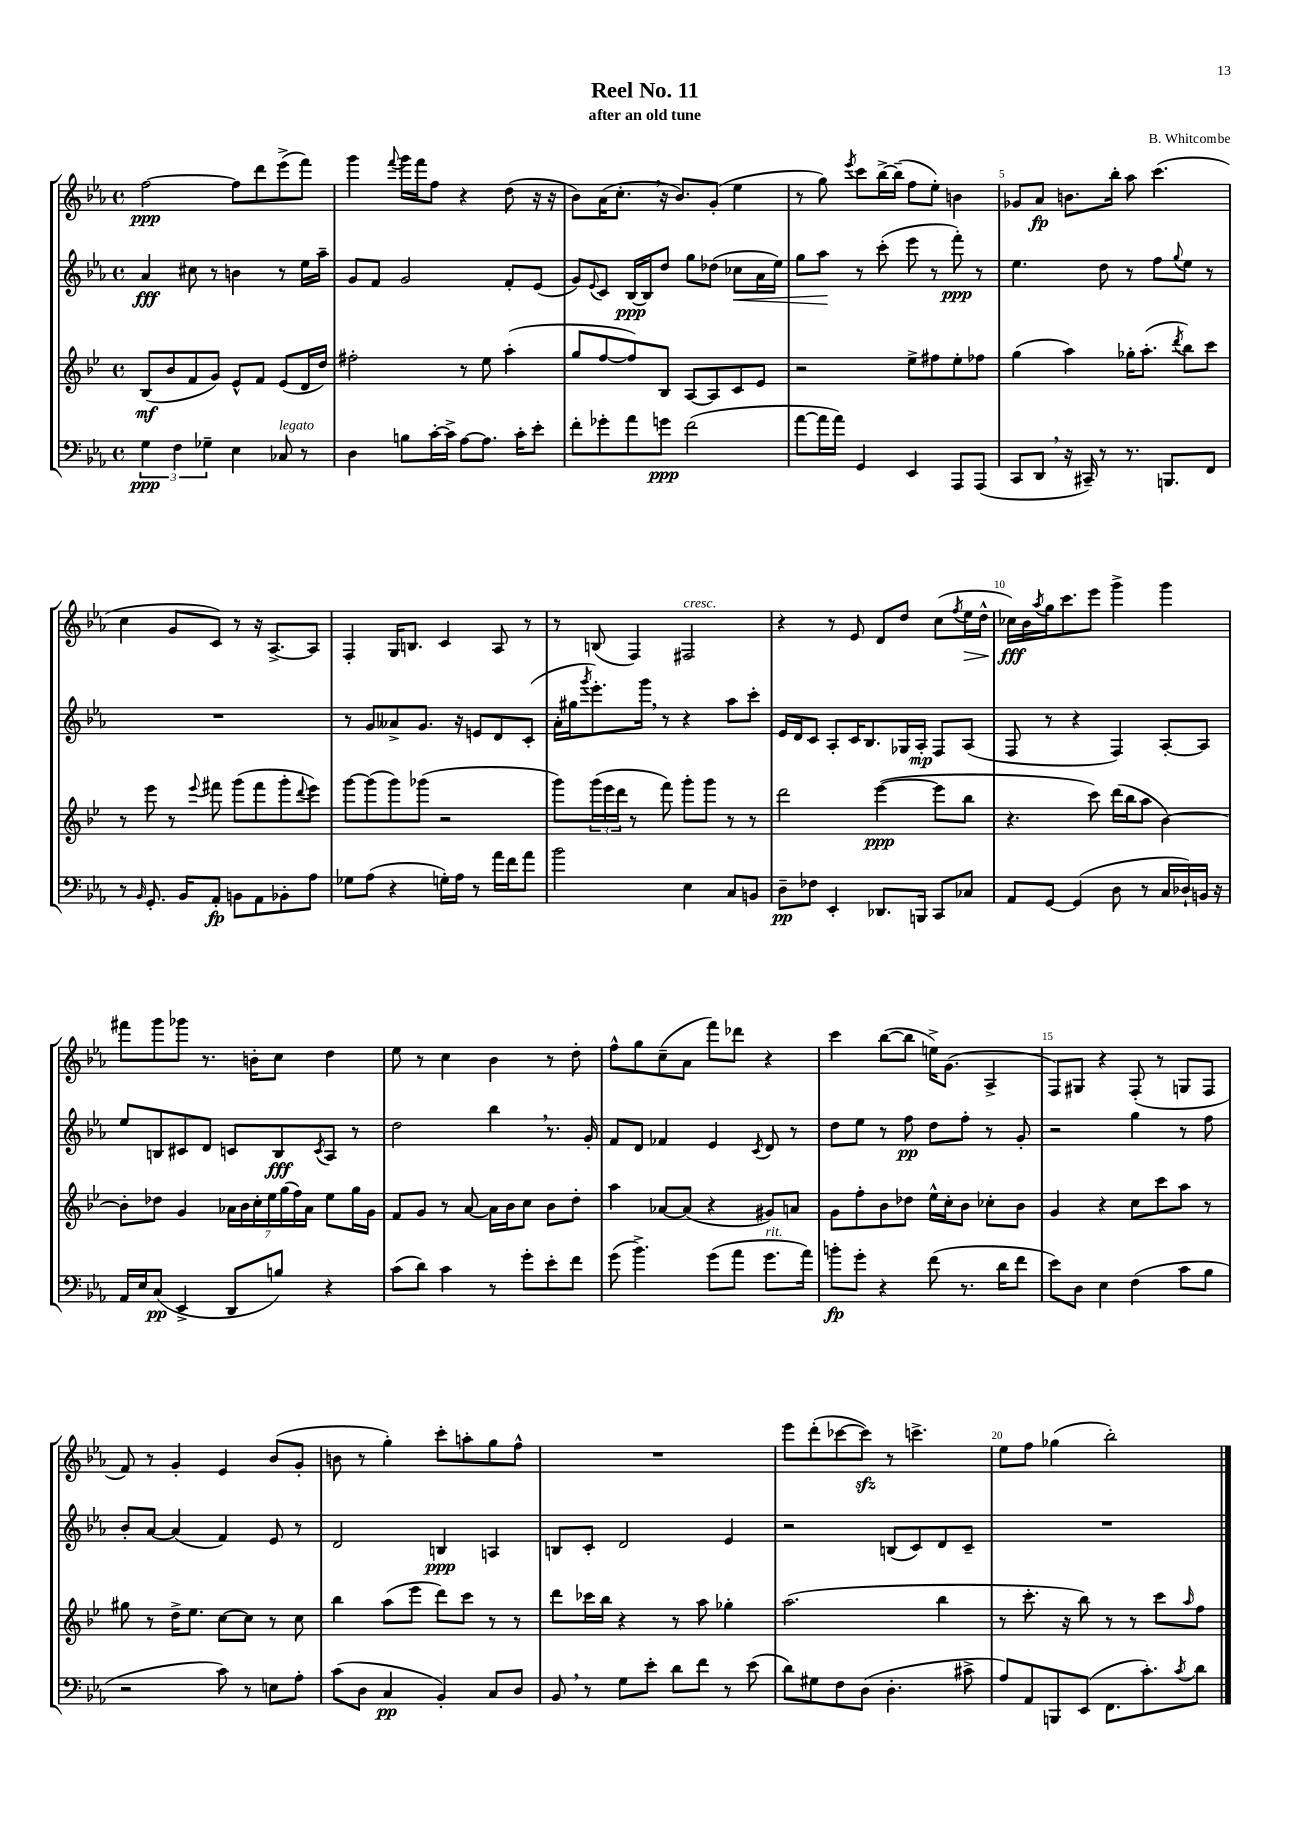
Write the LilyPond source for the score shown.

\header { title = "Reel No. 11" composer = "B. Whitcombe" subtitle = "after an old tune" }
<<
\new StaffGroup <<
\new Staff = "s0" {
    \clef treble \key ees \major \defaultTimeSignature \time 4/4
    f''2~\ppp f''8 d'''8 ees'''8->( f'''8) |
    g'''4 \appoggiatura { f'''8 } g'''16 f'''16 f''8 r4 d''8( r16 r16 |
    bes'8) aes'16( c''8.-. \breathe r16 bes'8.) g'8-.( ees''4 |
    r8 g''8) \acciaccatura { ees'''8 } c'''8 bes''16~-> bes''16--( f''8 ees''8-.) b'4 |
    ges'8 aes'8\fp b'8. bes''16-. aes''8 c'''4.( |
    c''4 g'8 c'8) r8 r16 aes8.~-> aes8 |
    f4-. g16 b8. c'4 aes8 r8 |
    r8 b8( f4) fis2^\markup { \italic "cresc." } |
    r4 r8 ees'8 d'8 d''8 c''8( \acciaccatura { f''8 } ees''16\> d''16-^ |
    ces''16\fff\!) bes'16 \acciaccatura { aes''8 } g''16 c'''8. ees'''8 g'''4-> g'''4 |
    fis'''8 g'''8 ges'''8 r8. b'16-. c''8 d''4 |
    ees''8 r8 c''4 bes'4 r8 d''8-. |
    f''8-^ g''8 c''8--( aes'8 f'''8) des'''8 r4 |
    c'''4 bes''8~( bes''8 e''16->) g'8.( aes4-> |
    f8) gis8 r4 f8-.( r8 g8 f8 |
    f'8) r8 g'4-. ees'4 bes'8( g'8-. |
    b'8 r8 g''4-.) c'''8-. a''8-. g''8 f''8-^ |
    R1 |
    ees'''8 d'''8-.( ces'''8~ ces'''8\sfz) r8 c'''4.-> |
    ees''8 f''8 ges''4( bes''2-.) \bar "|." |
}
\new Staff = "s1" {
    \clef treble \key ees \major \defaultTimeSignature \time 4/4
    aes'4\fff cis''8 r8 b'4 r8 ees''16 aes''16-- |
    g'8 f'8 g'2 f'8-. ees'8( |
    g'8) \appoggiatura { ees'8 } c'8 bes16~\ppp bes16 d''8 g''8 des''8( ces''8\< aes'16 ees''16) |
    g''8 aes''8\! r8 c'''8-.( ees'''8 r8 f'''8-.\ppp) r8 |
    ees''4. d''8 r8 f''8 \appoggiatura { g''8 } ees''8 r8 |
    R1 |
    r8 g'8 aeses'8-> g'8. r16 e'8 d'8 c'8-.( |
    aes'16-. gis''16 \acciaccatura { g'''8 } ees'''8.-.) g'''16 \breathe r8 r4 aes''8 c'''8-. |
    ees'16 d'16 c'8 aes8-. c'16 bes8. ges16 aes16-.\mp f8 aes8( |
    f8 r8 r4 f4) aes8~-. aes8 |
    ees''8 b8 cis'8 d'8 c'8 b8\fff \acciaccatura { c'8 } aes8 r8 |
    d''2 bes''4 \breathe r8. g'16-. |
    f'8 d'8 fes'4 ees'4 \acciaccatura { c'8 } d'8 r8 |
    d''8 ees''8 r8 f''8\pp d''8 f''8-. r8 g'8-. |
    r2 g''4 r8 f''8 |
    bes'8-. aes'8~ aes'4( f'4) ees'8 r8 |
    d'2 b4\ppp a4 |
    b8 c'8-. d'2 ees'4 |
    r2 b8( c'8) d'8 c'8-- |
    R1 \bar "|." |
}
\new Staff = "s2" {
    \clef treble \key bes \major \defaultTimeSignature \time 4/4
    bes8\mf( bes'8 f'8 g'8) ees'8-^ f'8 ees'8( d'16 d''16) |
    fis''2-. r8 ees''8 a''4-.( |
    g''8 f''8~ f''8) bes8 a8~ a8 c'8 ees'8 |
    r2 ees''8-> fis''8 ees''8-. fes''8 |
    g''4( a''4) ges''16-. a''8.-.( \acciaccatura { d'''8 } bes''8) c'''8 |
    r8 ees'''8 r8 \appoggiatura { ees'''8 } fis'''8 g'''8( fis'''8 g'''8-. \appoggiatura { d'''8 } ees'''8) |
    g'''8~ g'''8( g'''8) ges'''8( r2 |
    g'''8) \tuplet 3/2 { g'''16( ees'''16 d'''16 } r8 f'''8) g'''8-. g'''8 r8 r8 |
    d'''2 ees'''4~\ppp( ees'''8 bes''8 |
    r4. c'''8) d'''16( bes''16 a''8 bes'4~) |
    bes'8-. des''8 g'4 \tuplet 7/4 { aes'16 bes'16 c''16-. ees''16 g''16( f''16) aes'16 } ees''8 g''16 g'16 |
    f'8 g'8 r8 a'8~ a'16 bes'16 c''8 bes'8 d''8-. |
    a''4 aes'8~ aes'8( r4 gis'8) a'8 |
    g'8 f''8-. bes'8 des''8 ees''16-^ c''16-. bes'8 ces''8-. bes'8 |
    g'4 r4 c''8 c'''8 a''8 r8 |
    gis''8 r8 d''16-> ees''8. c''8~ c''8 r8 c''8 |
    bes''4 a''8( ees'''8 d'''8) c'''8 r8 r8 |
    d'''8 ces'''16 bes''16 r4 r8 a''8 ges''4-. |
    a''2.( bes''4 |
    r8 c'''8.-. r16 bes''8) r8 r8 c'''8 \grace { a''16 } f''8 \bar "|." |
}
\new Staff = "s3" {
    \clef bass \key ees \major \defaultTimeSignature \time 4/4
    \tuplet 3/2 { g4\ppp f4 ges4-- } ees4 ces8^\markup { \italic "legato" } r8 |
    d4 b8 c'16~-. c'16-> aes8~ aes8. c'16-. ees'8-. |
    f'8-. ges'8-. aes'8 g'8\ppp f'2( |
    aes'8~ aes'16 aes'16) g,4 ees,4 aes,,8 aes,,8( |
    c,8 d,8 \breathe r16 cis,16--) r8 r8. b,,8. f,8 |
    r8 \grace { bes,16 } g,8.-. bes,16 aes,8-.\fp b,8 aes,8 bes,8-. aes8 |
    ges8 aes8( r4 g16-.) aes16 r8 aes'16 f'16 aes'8 |
    bes'2 ees4 c8 b,8 |
    d8--\pp fes8 ees,4-. des,8. b,,16 c,8 ces8 |
    aes,8 g,8~ g,4( d8 r8 c16 des16-!) b,16 r16 |
    aes,16 ees16 c8\pp( ees,4-> d,8 b8) r4 |
    c'8( d'8) c'4 r8 g'8-. ees'8-. f'8 |
    g'8( bes'4.->) g'8( aes'8 g'8.^\markup { \italic "rit." } aes'16) |
    b'8-.\fp g'8-. r4 f'8( r8. d'16 f'8 |
    ees'8) d8 ees4 f4( c'8 bes8 |
    r2 c'8) r8 e8 aes8-. |
    c'8( d8 c4\pp bes,4-.) c8 d8 |
    bes,8 \breathe r8 g8 ees'8-. d'8 f'8 r8 ees'8( |
    d'8) gis8 f8 d8( d4.-. cis'8-> |
    aes8) aes,8 b,,8 ees,8( f,8. c'8.-.) \acciaccatura { c'8 } d'8 \bar "|." |
}
>>
>>
\layout { \context { \Score \override BarNumber.break-visibility = ##(#f #t #t) barNumberVisibility = #(every-nth-bar-number-visible 5) } }
